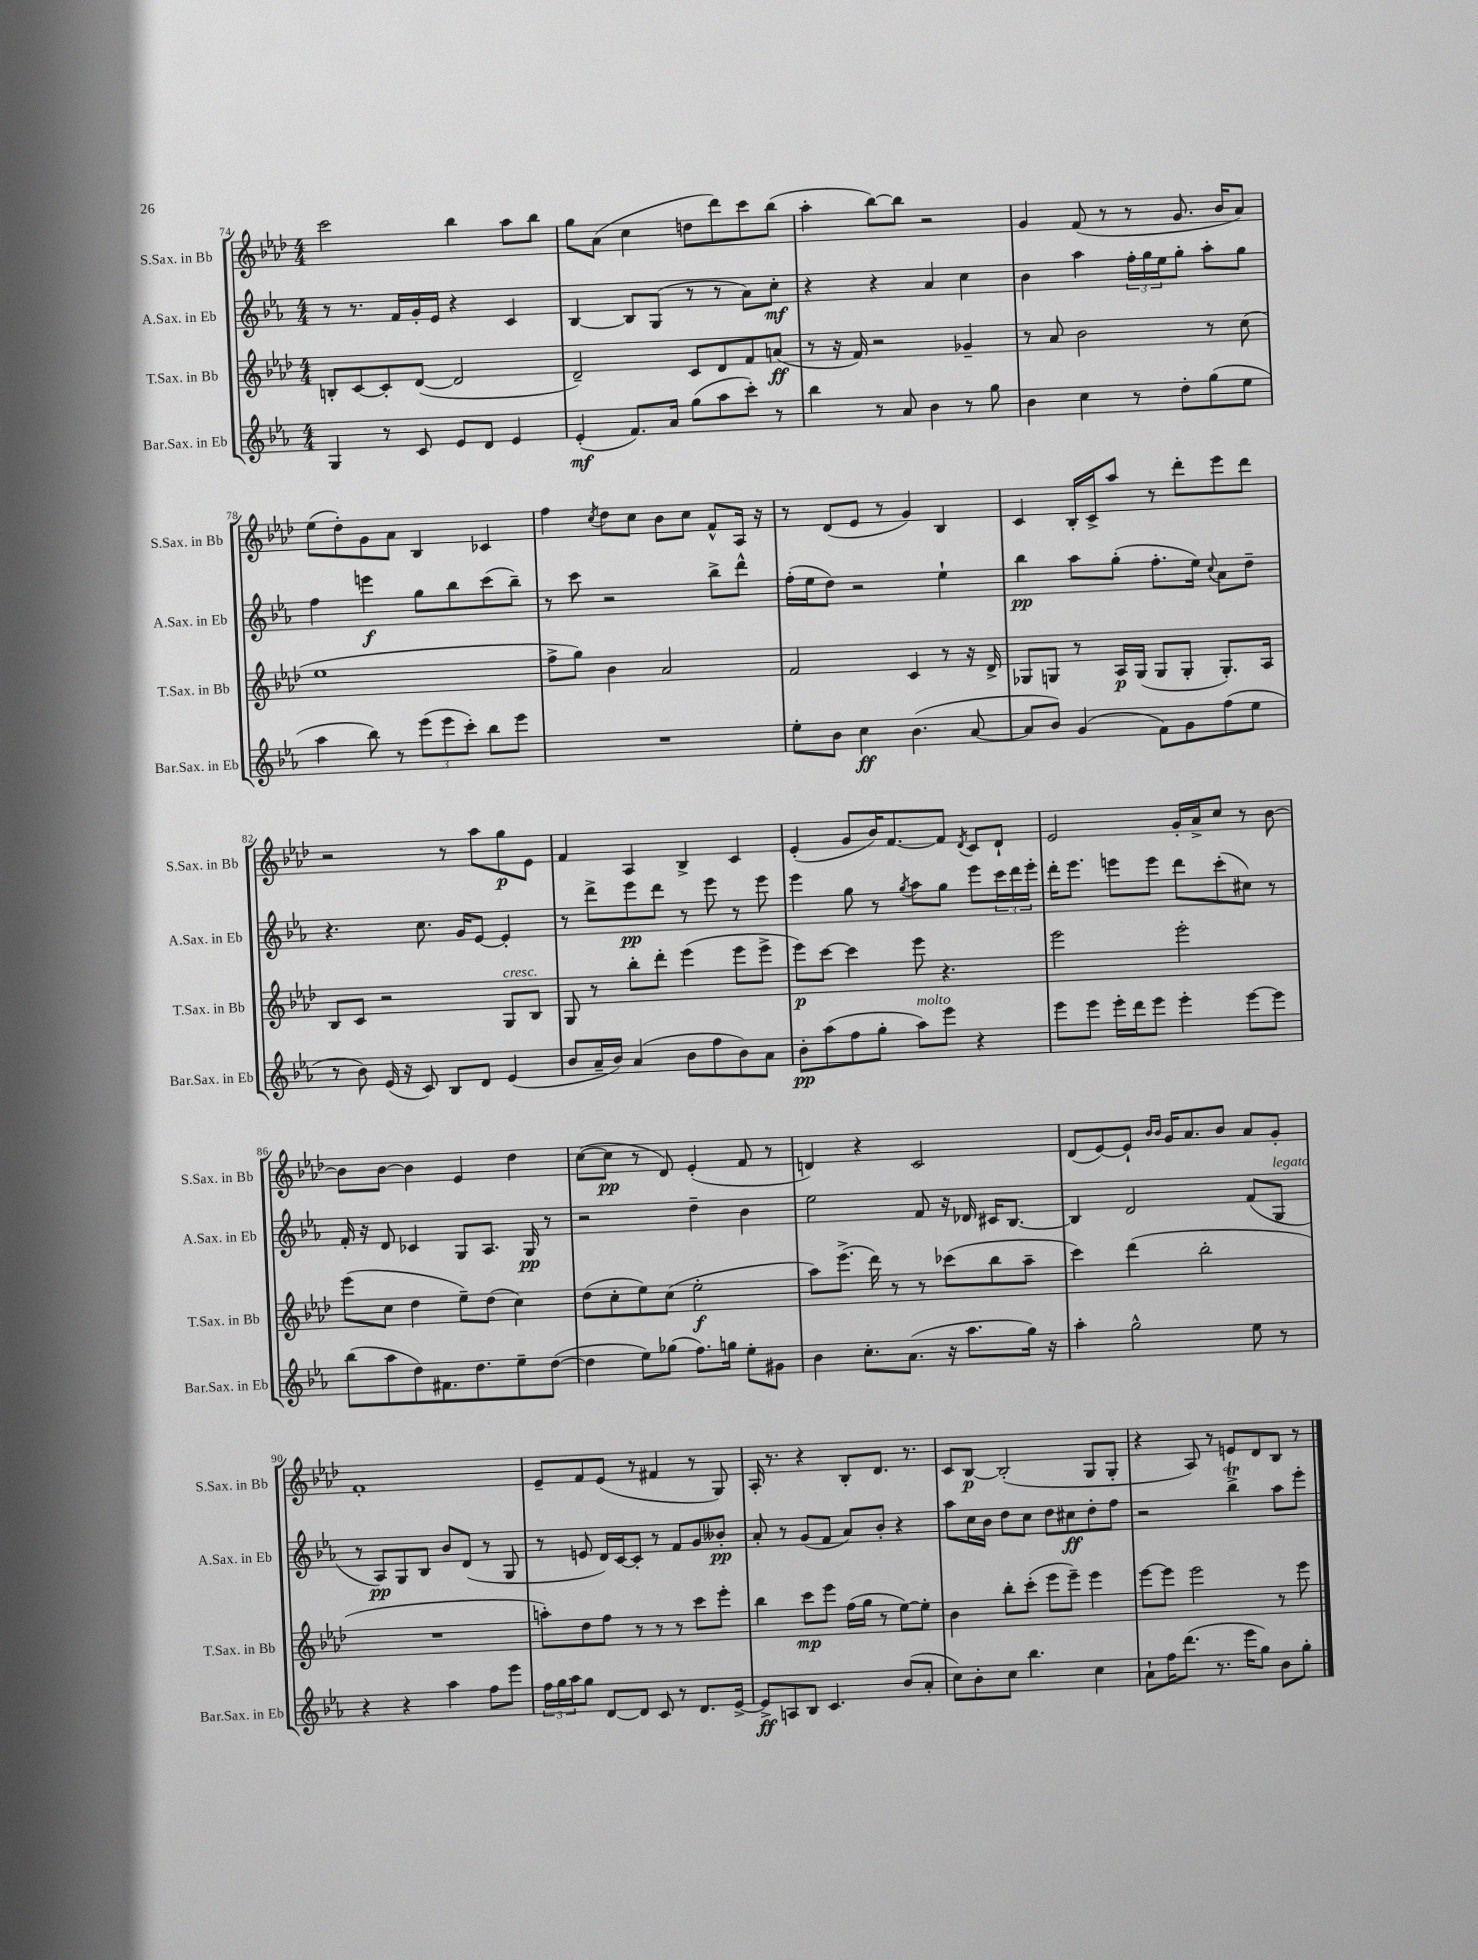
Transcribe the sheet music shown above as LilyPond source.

<<
\new StaffGroup <<
\new Staff = "s0" \with { instrumentName = "S.Sax. in Bb" shortInstrumentName = "S.Sax. in Bb" } {
    \clef treble \key aes \major \numericTimeSignature \time 4/4
    c'''2 bes''4 aes''8 bes''8 |
    g''8 aes'8( c''4 d''8 des'''8) c'''8 bes''8( |
    aes''4-. bes''8~) bes''8 r2 |
    g'4 f'8( r8 r8 g'8. bes'16 aes'8) |
    ees''8( des''8-.) g'8 aes'8 bes4 ces'4 |
    f''4 \acciaccatura { c''8 } des''8 c''8 bes'8 c''8 f'8-^ aes16 r16 |
    r8 des'8( ees'8 r8 g'4) bes4 |
    c'4 bes16-. c'16-> aes''8 r8 des'''8-. ees'''8 des'''8 |
    r2 r8 aes''8 g''8\p ees'8 |
    f'4 aes4 bes4-> c'4 |
    ees'4-.( g'8 bes'16) f'8.~ f'8 \acciaccatura { des'8 } c'8 des'8-! |
    ees'2 g'16-. aes'16-> c''8 r8 bes'8~ |
    bes'8 bes'8~ bes'4 ees'4 des''4 |
    c''8~( c''8\pp r8 des'8) ees'4-.( f'8 r8 |
    d'4) r4 c'2 |
    des'8( ees'8~) ees'8-! \grace { bes'16 bes'16 } g'16 aes'8. bes'8 aes'8 g'8-. |
    f'1-. |
    ees'8-- f'8 ees'8( r8 fis'4 r8 g8) |
    aes16-. r8. r4 bes8-. des'8. r8. |
    c'8 bes8~\p bes2-.( g8 g8-. |
    r4 aes8) r8 e'8 des'8 bes8 r8 \bar "|." |
}
\new Staff = "s1" \with { instrumentName = "A.Sax. in Eb" shortInstrumentName = "A.Sax. in Eb" } {
    \clef treble \key ees \major \numericTimeSignature \time 4/4
    r8 r8. f'16 g'16-. ees'16 r4 c'4 |
    bes4~ bes8 g8( r8 r8 aes'8) c''8-.\mf |
    r4 r4 aes'4 c''4 |
    bes'4 aes''4 \tuplet 3/2 { f''16-. g''16 ees''16 } g''8-. aes''8-. g''8 |
    f''4 e'''4\f g''8 bes''8 c'''8( bes''8--) |
    r8 c'''8 r2 bes''8-> d'''8-^ |
    f''16-.( ees''16 d''8) r2 ees''4-! |
    bes''4\pp aes''8 g''8-.( f''8.-. ees''16) \appoggiatura { c''8 } aes'8 d''8-- |
    r4. c''8. g'16 ees'8~ ees'4-. |
    r8 d'''8-> ees'''8\pp d'''8 r8 ees'''8 r8 ees'''8 |
    ees'''4 g''8 r8 \acciaccatura { g''8 } aes''8 g''8 ees'''8 \tuplet 3/2 { c'''16 d'''16 ees'''16-. } |
    d'''16-. ees'''8. e'''8 e'''8 d'''8 c'''8-.( cis''8) r8 |
    f'16-. r16 d'8 ces'4 g8 aes8. g16\pp r8 |
    r2 d''4-- bes'4 |
    ees''2 f'8 r16 des'16 cis'16 bes8.~ |
    bes4 d'2 f'8( g8^\markup { \italic "legato" } |
    r8 aes8\pp) g8 bes8 bes'8 d'8( r8 g8 |
    r8 e'8 d'16) c'16~ c'8-. r8 f'8 g'8 beses'8-.\pp |
    aes'8-. r8 g'8( f'8 aes'8) bes'8-. r4 |
    aes''8 c''16 bes'16 d''8 c''8 d''8 cis''8\ff d''8-. f''8 |
    r2 bes''4->\trill aes''8 ees'''8-. \bar "|." |
}
\new Staff = "s2" \with { instrumentName = "T.Sax. in Bb" shortInstrumentName = "T.Sax. in Bb" } {
    \clef treble \key aes \major \numericTimeSignature \time 4/4
    b8-. c'8~ c'8-. des'8~( des'2 |
    des'2--) c'8 des'8 f'8 a'8\ff( |
    r8 r16 f'16) r2 ges'4-- |
    r8 aes'8 bes'2 r8 c''8( |
    ees''1 |
    f''8-> g''8) bes'4 aes'2 |
    f'2 c'4 r8 r16 des'16-> |
    ges8 g8 r8 aes16\p g16( g8 g8-. g8.-.) aes16 |
    bes8 c'8 r2 g8^\markup { \italic "cresc." } bes8 |
    g8 r8 bes''8-. des'''8-. ees'''4( ees'''8 ees'''8-> |
    ees'''8\p) c'''8~ c'''4 ees'''8 r4. |
    ees'''2 ees'''2-. |
    ees'''8( c''8 des''4 ees''8--) des''8( c''4) |
    des''8( c''8-. ees''8) c''8( ees''2-.\f |
    aes''8) ees'''8.->( des'''16) r8 r8 ces'''8( bes''8 aes''8-- |
    c'''4) des'''4( bes''2-. |
    R1 |
    a''8-.) des''8 f''8 r8 r8 r8 c'''8 ees'''8-. |
    bes''4 c'''8\mp ees'''8 f''16( g''16 r8 ees''8~) ees''8-. |
    bes'4 bes''8-. c'''8-.( ees'''8 ees'''8--) ees'''4 |
    ees'''8~ ees'''8 ees'''2 r8 ees'''8 \bar "|." |
}
\new Staff = "s3" \with { instrumentName = "Bar.Sax. in Eb" shortInstrumentName = "Bar.Sax. in Eb" } {
    \clef treble \key ees \major \numericTimeSignature \time 4/4
    g4 r8 c'8 ees'8 d'8 ees'4 |
    ees'4-.\mf( f'8.) aes'16 g''8( aes''8 c'''8-.) r8 |
    bes''4 r8 aes'8 bes'4 r8 g''8 |
    bes'4 c''4 r8 d''8-. g''8( ees''8 |
    aes''4 bes''8) r8 \tuplet 3/2 { ees'''8( ees'''8 c'''8-.) } bes''8 ees'''8 |
    R1 |
    ees''8-. bes'8 c''4\ff bes'4.( aes'8~ |
    aes'8 bes'8) g'4( f'8) g'8 f''8( ees''8 |
    r8 bes'8) ees'16( r16 c'8) bes8 d'8 ees'4( |
    bes'8 aes'16-- bes'16) aes'4( bes'8 f''8 bes'8) aes'8 |
    bes'8-.\pp aes''8( f''8 g''8-. aes''8^\markup { \italic "molto" }) ees'''8 r4 |
    ees'''8 ees'''8 ees'''16-. d'''16 ees'''8 ees'''4-. ees'''8~ ees'''8 |
    bes''8( aes''8 d''8) fis'8. d''8. ees''8-- d''8~( |
    d''4 ees''8) ges''8( f''8.) g''16 ees''8-. gis'8 |
    bes'4 c''8.-. aes'8.( r16 aes''8. g''16) r16 |
    aes''4-. g''2-^ ees''8 r8 |
    r4 r4 aes''4 f''8 ees'''8 |
    \tuplet 3/2 { f''16 g''16 aes''16 } g''8 d'8~ d'8 c'8 r8 d'8. ees'16~-> |
    ees'8->\ff a8 bes8 c'4. bes'8( aes'8-. |
    c''8) bes'8-. c''8 bes''4. c''4 |
    aes'8-! f''16 d'''8.( r8. ees'''16 g''8) bes'8 g''8-. \bar "|." |
}
>>
>>
\layout { \context { \Score currentBarNumber = #74 } }
